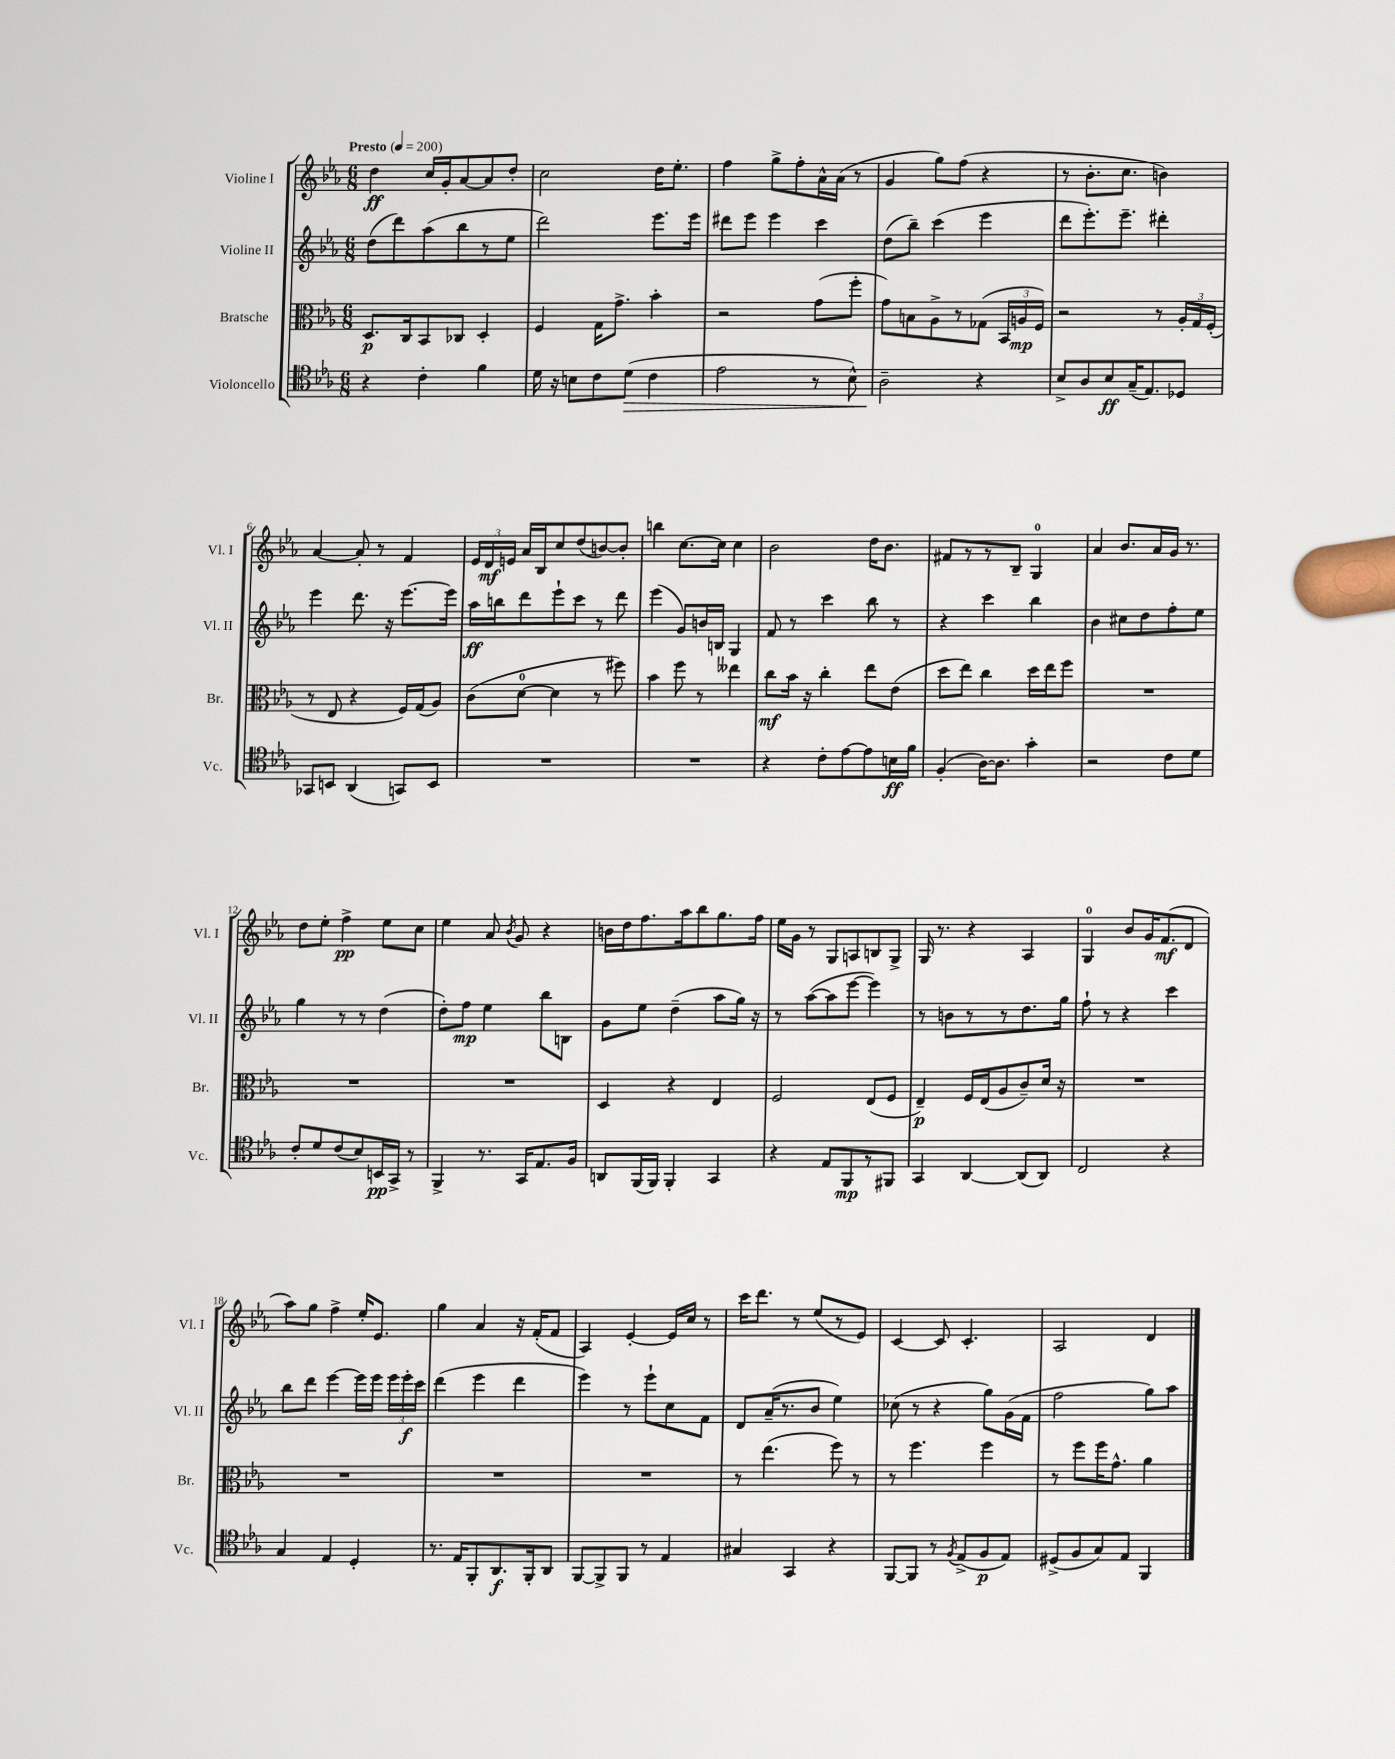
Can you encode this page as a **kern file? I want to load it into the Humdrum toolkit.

**kern	**kern	**kern	**kern
*staff4	*staff3	*staff2	*staff1
*clefC4	*clefC3	*clefG2	*clefG2
*k[b-e-a-]	*k[b-e-a-]	*k[b-e-a-]	*k[b-e-a-]
*M6/8	*M6/8	*M6/8	*M6/8
*MM200	*MM200	*MM200	*MM200
4r	8.D	(8dd	4dd
.	.	8ddd)	.
.	16C	.	.
4c'	8BB-	(8aa-	16cc
.	.	.	16g'
.	8C-	8bb-	[8a-
4f	4D'	8r	8a-]
.	.	8ee-	8dd'
=	=	=	=
16d	4F	2ddd)	2cc
16r	.	.	.
8B	.	.	.
8c	16G	.	.
.	8.g^	.	.
(8d	.	.	.
4c	4b-'	8.eee-	16dd
.	.	.	8.ee-'
.	.	16eee-	.
=	=	=	=
2e-	2r	8ddd#	4ff
.	.	8eee-	.
.	.	4eee-	8gg^
.	.	.	8ff'
8r	(8g	4ccc	16a-^^
.	.	.	(16a-
8B-^^)	8ff'	.	8r
=	=	=	=
2A-~	8g)	(8dd	4g
.	8B	8bb-~)	.
.	8A-^	(4ccc	8gg)
.	8r	.	(8ff
4r	(8G-	4eee-	4r
.	24BB-	.	.
.	24A	.	.
.	24F)	.	.
=	=	=	=
8B-^	2r	8ddd	8r
8A-	.	8.eee-')	8.b-'
8B-	.	.	.
.	.	8.eee-~	8.cc
(16G~	.	.	.
8.E-)	.	.	.
.	8r	4ddd#'	4b)
8D-	24A-'	.	.
.	24G	.	.
.	(24F'	.	.
=	=	=	=
8GG-	8r	4eee-	[4a-
8BB	8E-	.	.
(4AA-	4r	8.ddd	8a-']
.	.	.	8r
.	.	16r	.
8GG)	16F)	[8.eee-	4f
.	(16G	.	.
8BB	8A-)	.	.
.	.	16eee-]	.
=	=	=	=
2.r	(8c	16aa-	24e-
.	.	.	24d
.	.	16bb	.
.	.	.	24e
.	[8d	8ddd	16a-
.	.	.	16B-
.	4d]	8eee-`	8cc
.	.	8ccc	(8dd
.	8r	8r	[8b)
.	8ff#)	8ddd	8b']
=	=	=	=
2.r	4b-	(4eee-	4bb
.	8ff	8g)	[8.cc
.	8r	16b	.
.	.	16B	16cc]
.	4ee--	4G	4cc
=	=	=	=
4r	8cc	8f	2b-
.	16b-	8r	.
.	16r	.	.
8c'	4cc'	4ccc	.
[8e-	.	.	.
8e-]	8ee-	8bb-	16dd
.	.	.	8.b-
16B	(8e-	8r	.
16f	.	.	.
=	=	=	=
(4F'	8dd	4r	8f#
.	8ee-)	.	8r
[16A-)	4cc	4ccc	8r
8.A-]	.	.	.
.	.	.	8B-~
4g'	16dd	4bb-	4G
.	16ee-	.	.
.	8ff	.	.
=	=	=	=
2r	2.r	4b-	4a-
.	.	8cc#	8.b-
.	.	8dd	.
.	.	.	16a-
8c	.	8ff'	16g
.	.	.	8.r
8d	.	8ee-	.
=	=	=	=
8c'	2.r	4gg	8dd
8d	.	.	8ee-'
(8c	.	8r	4ff^
8B-)	.	8r	.
16BB	.	(4dd	8ee-
16GG^	.	.	.
8r	.	.	8cc
=	=	=	=
4FF^	2.r	8dd')	4ee-
.	.	8ff	.
8.r	.	4ee-	8a-
.	.	.	8qb-
.	.	.	8g
16GG	.	.	.
8.E-	.	8bb-	4r
.	.	8B	.
16F	.	.	.
=	=	=	=
8AA	4D	8g	16b
.	.	.	16dd
(16FF	.	8ee-	8.ff
16FF)	.	.	.
4FF'	4r	(4dd~	.
.	.	.	16aa-
.	.	.	8bb-
4GG	4E-	8aa-	8.gg
.	.	16gg)	.
.	.	16r	16ff
=	=	=	=
4r	2F	8r	16ee-
.	.	.	16g
.	.	([8aa-	8r
8E-	.	8aa-]	8G
8FF	.	[8eee-	8A
8r	(8E-	4eee-])	8B
8FF#	8F	.	8G^
=	=	=	=
4GG	4E-~)	8r	16G
.	.	.	8.r
.	.	8b	.
[4AA-	16F	8r	4r
.	(16E-	.	.
.	8A-	8r	.
(8AA-]	8c~)	8.dd	4A-
8AA-)	16d	.	.
.	16r	16gg	.
=	=	=	=
2C	2.r	8ff`	4G
.	.	8r	.
.	.	4r	8b-
.	.	.	16g
.	.	.	(8.f
4r	.	4ccc	.
.	.	.	8d
=	=	=	=
4G	2.r	8bb-	8aa-)
.	.	8ddd	8gg
4E-	.	[4eee-	4ff^
4D'	.	16eee-]	16ee-'
.	.	16eee-	8.e-
.	.	24eee-	.
.	.	24eee-'	.
.	.	24ccc	.
=	=	=	=
8.r	2.r	(4ddd	4gg
16E-	.	.	.
8FF'	.	4eee-	4a-
8.AA-	.	.	.
.	.	4ddd	16r
16FF'	.	.	(16f'
8AA-	.	.	8f
=	=	=	=
[8FF	2.r	4eee-)	4A-)
8FF^]	.	.	.
8FF	.	8r	[4e-'
8r	.	8eee-`	.
4E-	.	8cc	16e-]
.	.	.	16cc
.	.	8f	8r
=	=	=	=
4G#	8r	8d	16ccc
.	.	.	8.ddd
.	(4.ee-	(16a-~	.
.	.	8.r	.
4GG	.	.	8r
.	.	8b-	(8ee-
4r	8ff)	4ee-)	8r
.	8r	.	8e-)
=	=	=	=
[8FF	8r	(8cc-	[4c
8FF]	4.ff	8r	.
8r	.	4r	8c]
8qF	.	.	.
(8E-^	.	.	4.c'
8F	4ff	8gg)	.
8E-)	.	(16g	.
.	.	16f	.
=	=	=	=
(8D#^	8r	2ff	2A-
8F	8ff	.	.
8G)	16ff	.	.
.	8.g^^	.	.
8E-	.	.	.
4FF	4a-	8gg)	4d
.	.	8aa-	.
==	==	==	==
*-	*-	*-	*-
